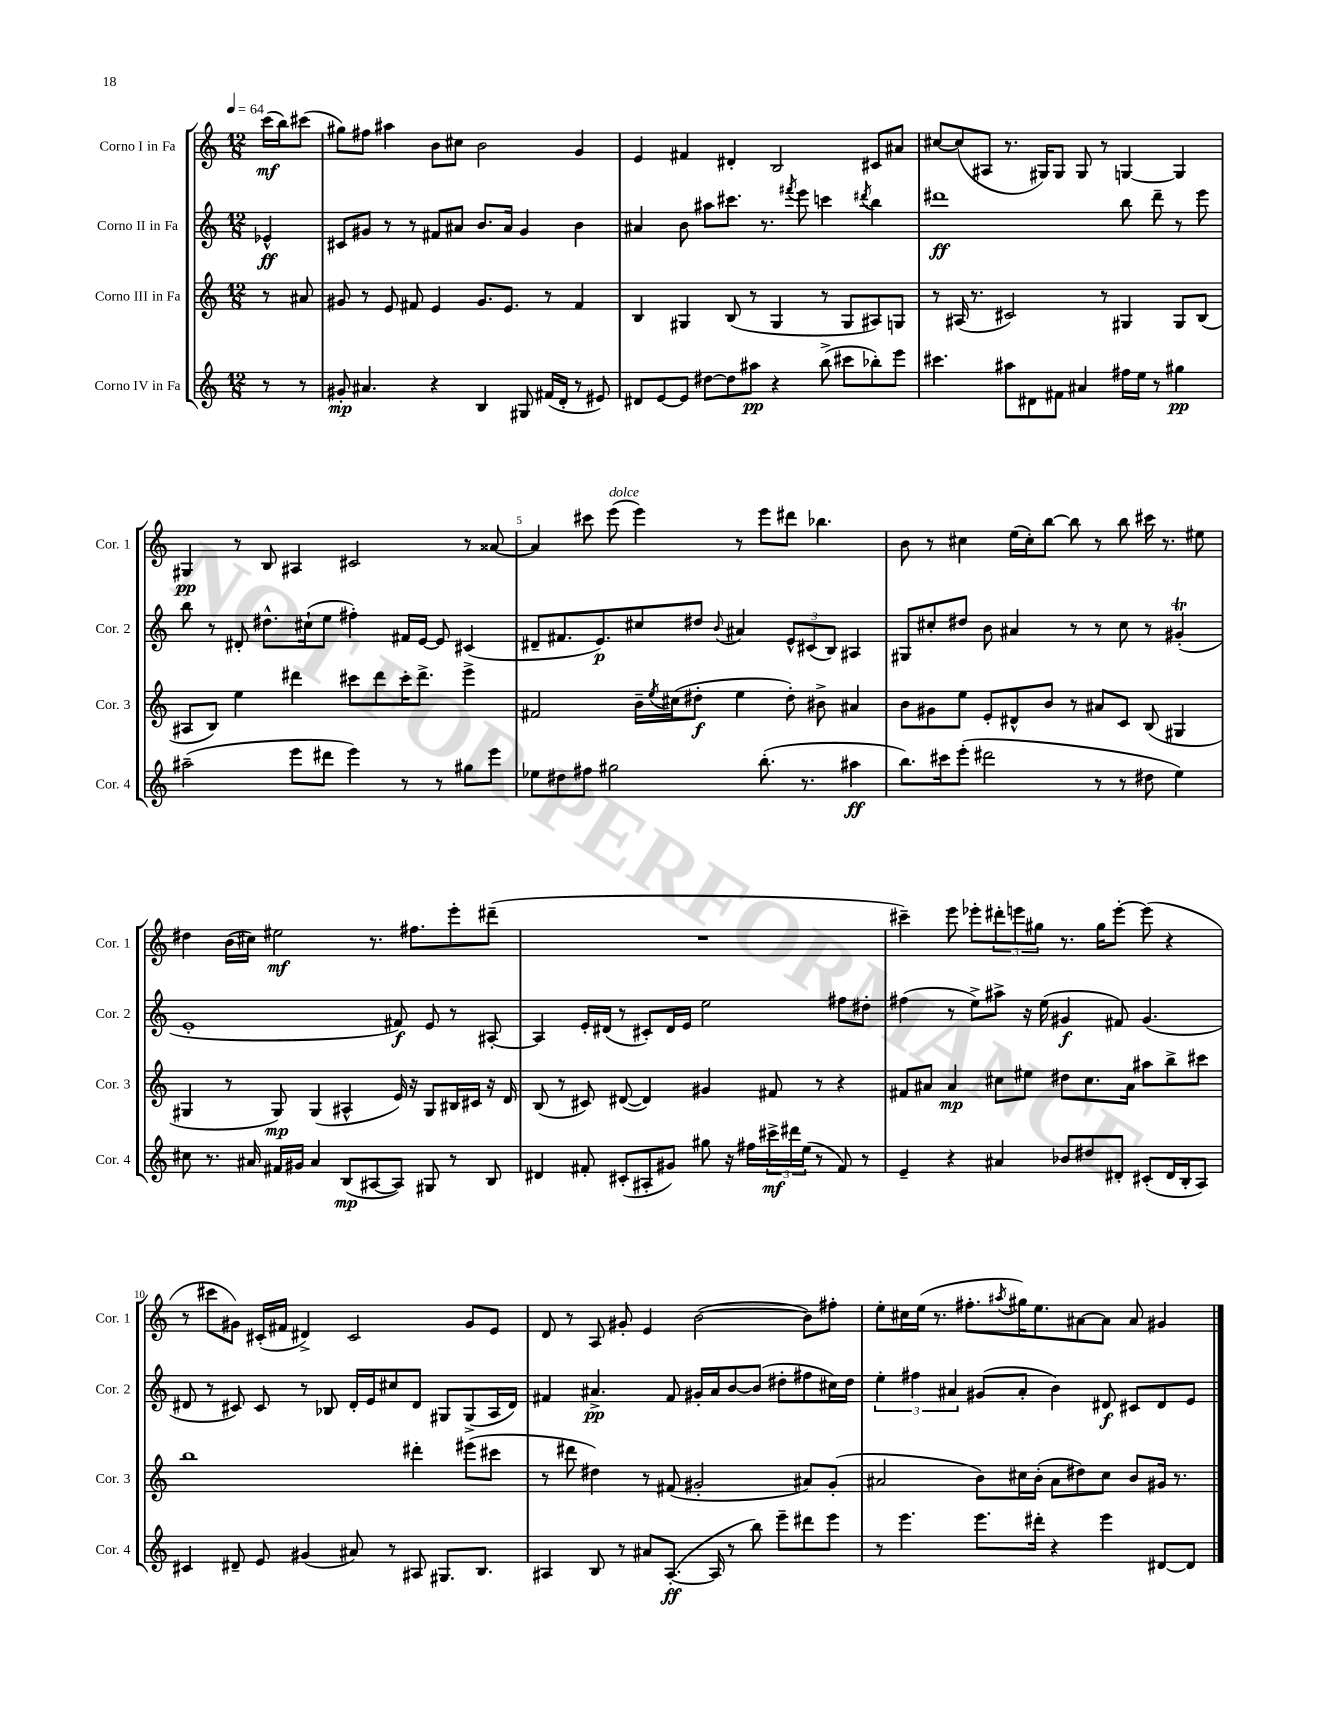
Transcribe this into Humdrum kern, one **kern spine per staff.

**kern	**kern	**kern	**kern
*staff4	*staff3	*staff2	*staff1
*clefG2	*clefG2	*clefG2	*clefG2
*k[]	*k[]	*k[]	*k[]
*M12/8	*M12/8	*M12/8	*M12/8
*MM64	*MM64	*MM64	*MM64
8r	8r	4e-^^	(16ccc
.	.	.	16bb)
8r	8a#	.	(8ccc#
=	=	=	=
8g#'	8g#	8c#	8gg#)
4.a#	8r	8g#	8ff#
.	8e	8r	4aa#
.	8f#	8r	.
4r	4e	8f#	8b
.	.	8a#	8cc#
4B	8.g#	8.b	2b
.	8.e	16a#	.
8G#	.	4g#	.
(16f#	8r	.	.
16d'	.	.	.
8r	4f#	4b	4g
8e#)	.	.	.
=	=	=	=
8d#	4B	4a#	4e
[8e	.	.	.
8e]	4G#	8b	4f#
[8dd#	.	8aa#	.
8dd#]	(8B	8.ccc#	4d#'
8aa#	8r	.	.
.	.	8.r	.
4r	4G#	.	2B
.	.	8qfff#	.
.	.	8eee	.
(8bb^	8r	4ccc	.
8ccc#	8G#	.	.
.	.	8qddd#	.
8bb-')	8A#)	4bb	8c#
8eee	8G	.	8a#
=	=	=	=
4.ccc#	8r	1ddd#	[8cc#
.	(16A#	.	(8cc#]
.	8.r	.	.
.	.	.	8A#
8aa#	2c#)	.	8.r
8d#	.	.	.
.	.	.	16G#)
8f#	.	.	8G#
4a#	.	.	8G#
.	8r	.	8r
16ff#	4G#	8bb	[4G
16ee	.	.	.
8r	.	8ddd#~	.
4gg#	8G#	8r	4G]
.	(8B	8eee	.
=	=	=	=
(2aa#~	8A#	8bb	4G#
.	8B)	8r	.
.	4ee	8d#'	8r
.	.	8.dd#^^	8B
8eee	4ddd#	.	4A#
.	.	(16cc#`	.
8ddd#	.	8ee	.
4eee)	8ccc#	4ff#')	2c#
.	8ddd#	.	.
8r	16ccc#'	16f#	.
.	8.ddd#^	[16e	.
8r	.	8e]	.
8gg#	4eee^	(4c#	8r
8eee	.	.	[8a##
=	=	=	=
8ee-	2f#	8d#~	4a##]
8dd#	.	8.f#	.
8ff#	.	.	8ccc#
.	.	8.e)	.
2gg#	.	.	(8eee
.	16b~	8cc#	4eee)
.	8qee	.	.
.	(16cc#	.	.
.	8dd#'	8dd#	.
.	.	8qqb	.
.	4ee	4a#	8r
(8.bb'	.	.	8eee
.	8dd#')	12e^^	8ddd#
8.r	.	.	.
.	.	(12c#	.
.	8b#^	.	4.bb-
.	.	12B)	.
4aa#	4a#	4A#	.
=	=	=	=
8.bb)	8b	8G#	8b
.	8g#	8cc#'	8r
16ccc#	.	.	.
(8eee'	8ee	8dd#	4cc#
2ddd#	8e'	8b	.
.	8d#^^	4a#	(16ee
.	.	.	16cc#')
.	8b	.	[8bb
.	8r	8r	8bb]
8r	8a#	8r	8r
8r	8c	8cc#	8bb
8dd#	(8B	8r	16ccc#
.	.	.	8.r
4ee)	4G#	(4g#'	.
.	.	.	8ee#
=	=	=	=
8cc#	4G#	1e'	4dd#
8.r	.	.	.
.	8r	.	(16b
16a#	.	.	16cc#)
16f#	8G#)	.	2ee#
16g#	.	.	.
4a#	(4G#	.	.
(8B	4A#^^	.	.
[8A#	.	.	8.r
8A#])	16e)	8f#)	.
.	16r	.	8.ff#
8G#	8G#	8e	.
8r	16B#	8r	8eee'
.	16c#	.	.
8B	16r	[8A#'	(8ddd#~
.	16d	.	.
=	=	=	=
4d#	(8B	4A#]	1.r
.	8r	.	.
8f#'	8c#)	16e'	.
.	.	(16d#	.
(8c#'	([8d#	8r	.
8A#'	4d#])	8c#')	.
8g#)	.	16d#	.
.	.	16e	.
8gg#	4g#	2ee	.
16r	.	.	.
16ff#	.	.	.
24ccc#^	8f#	.	.
24ddd#	.	.	.
(24ee	.	.	.
8r	8r	.	.
8f#)	4r	8ff#	.
8r	.	8dd#'	.
=	=	=	=
4e~	8f#	(4ff#	4ccc#~)
.	8a#	.	.
4r	4a#	8r	8eee
.	.	8ee^)	8eee-'
4a#	8cc#	8aa#^	12ddd#'
.	.	.	12eee
.	8ee#	16r	.
.	.	.	12gg#
.	.	(16ee	.
8b-	8dd#	4g#	8.r
8dd#	8.cc#	.	.
.	.	.	16gg#
8d#'	.	8f#)	[8eee'
.	16a#	.	.
(8c#'	8aa#	(4.g#	(8eee]
16d#	8bb^	.	4r
16B'	.	.	.
8A)	8ccc#	.	.
=	=	=	=
4c#	1bb	8d#	8r
.	.	8r	8ccc#
8d#~	.	8c#)	8g#)
8e	.	8c#	(16c#'
.	.	.	16f#
(4g#	.	8r	4d#^)
.	.	8B-	.
8a#)	.	16d#'	2c#
.	.	16e	.
8r	.	8cc#	.
8A#	4ddd#'	8d#	.
8.G#	.	8G#	.
.	(8eee#	(8G#^	8g#
8.B	.	.	.
.	8ccc#	16A	8e
.	.	16d#)	.
=	=	=	=
4A#	8r	4f#	8d
.	8ddd#	.	8r
8B	4dd#)	4.a#^	8A
8r	.	.	8g#'
8a#	8r	.	4e
([8.A#'	(8f#	8f#	.
.	2g#'	16g#'	([2b
16A#]	.	16a#	.
8r	.	[8b	.
8bb)	.	(8b]	.
8eee~	.	8dd#'	.
8ddd#	8a#)	8ff#	8b])
8eee	(8g#'	16cc#)	8ff#'
.	.	16dd#	.
=	=	=	=
8r	2a#	6ee'	8ee'
4.eee	.	.	16cc#
.	.	6ff#	.
.	.	.	(16ee
.	.	.	8.r
.	.	6a#	.
.	.	.	8.ff#'
8.eee	8b)	(8g#	.
.	.	.	8qaa#
.	16cc#	8a#'	16gg#)
16ddd#'	(16b'	.	8.ee
4r	8a#	4b)	.
.	8dd#)	.	[8a#
4eee	8cc#	8d#	8a#]
.	8b	8c#	8a#
[8d#	16g#	8d#	4g#
.	8.r	.	.
8d#]	.	8e	.
==	==	==	==
*-	*-	*-	*-
